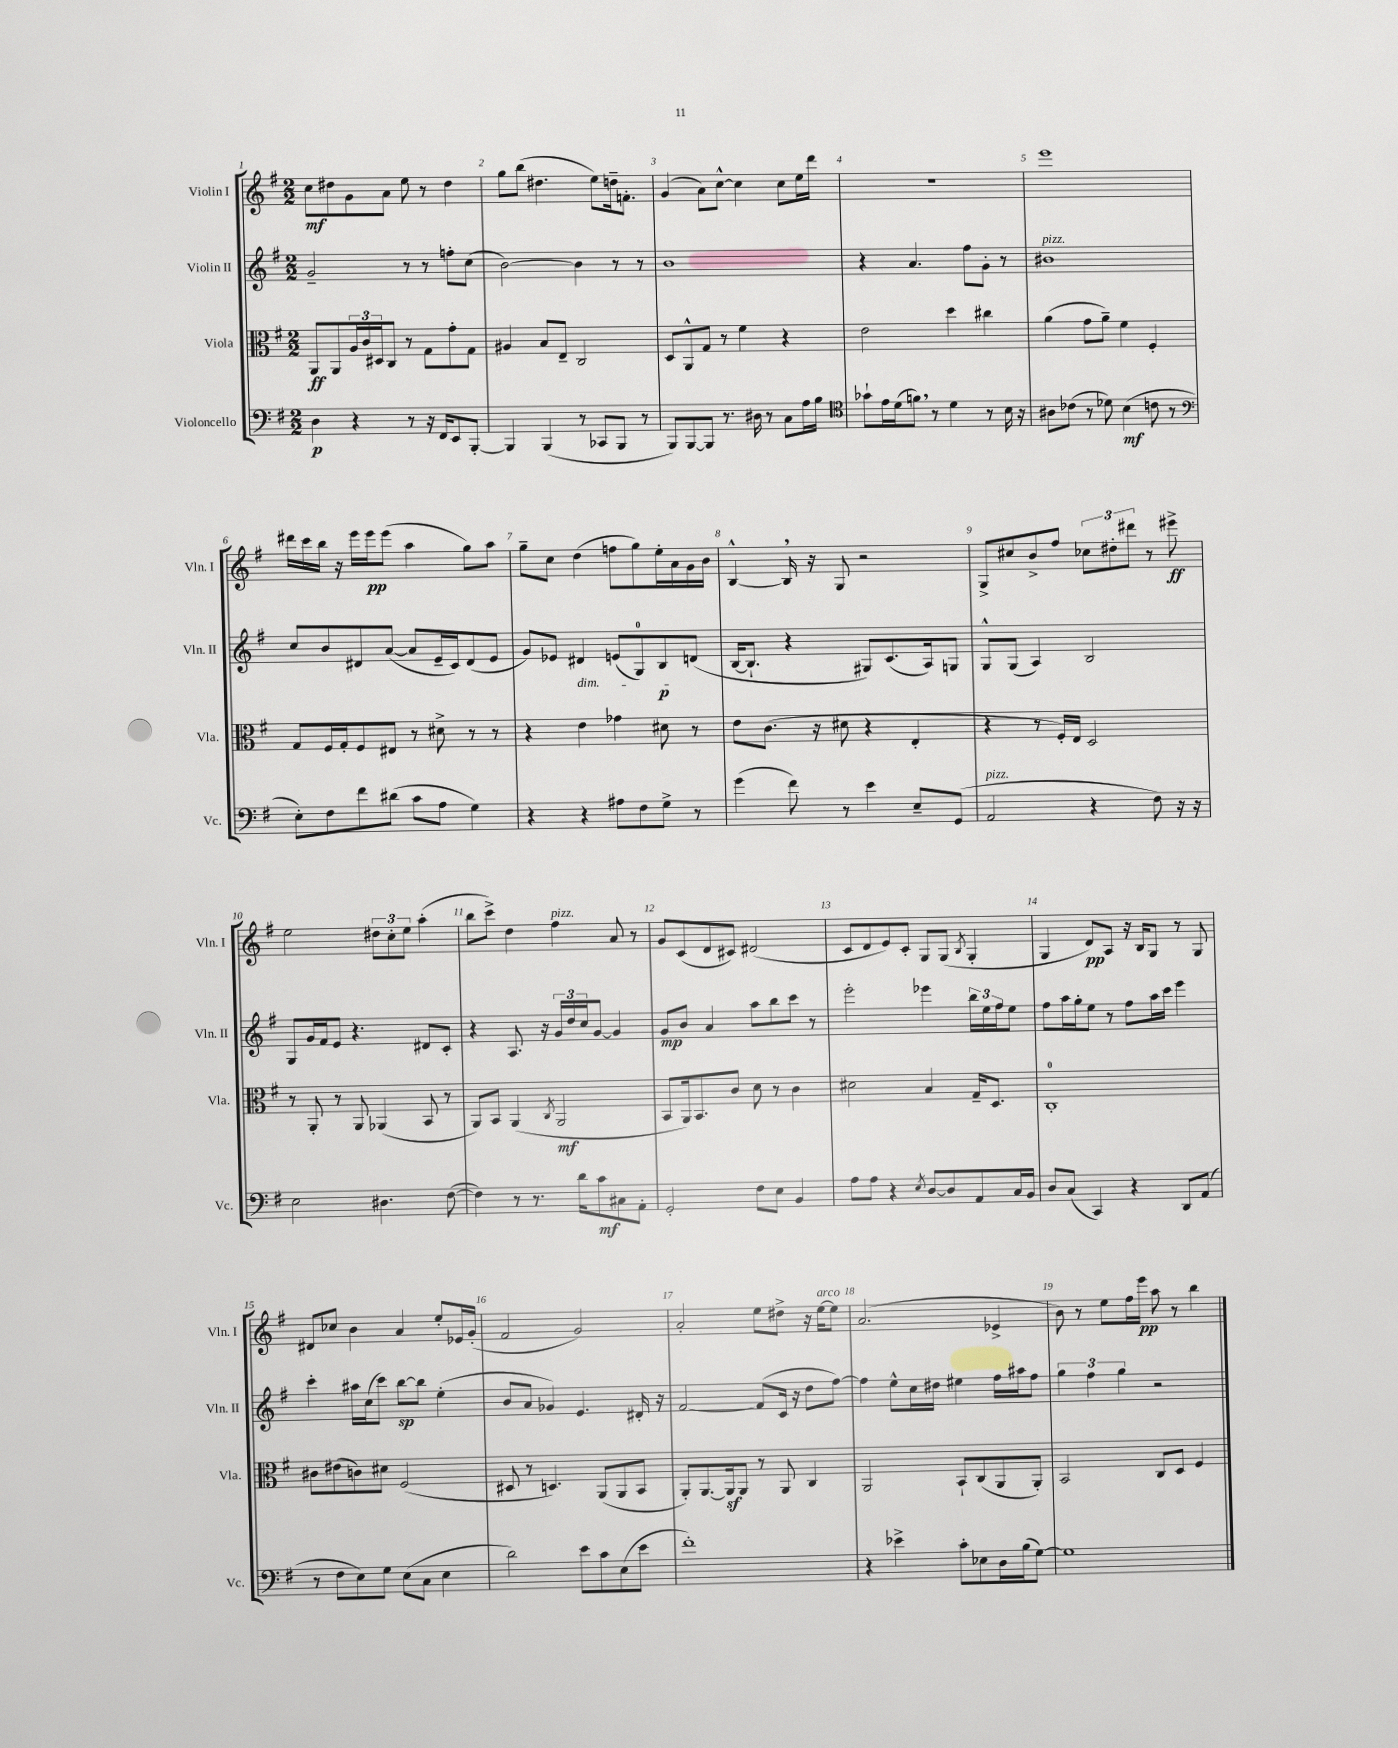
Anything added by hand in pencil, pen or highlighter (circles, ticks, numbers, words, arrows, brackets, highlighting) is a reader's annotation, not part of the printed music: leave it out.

**kern	**dynam	**kern	**dynam	**kern	**dynam	**kern	**dynam
*part4	*part4	*part3	*part3	*part2	*part2	*part1	*part1
*staff4	*staff4	*staff3	*staff3	*staff2	*staff2	*staff1	*staff1
*I"Violoncello	*	*I"Viola	*	*I"Violin II	*	*I"Violin I	*
*I'Vc.	*	*I'Vla.	*	*I'Vln. II	*	*I'Vln. I	*
*clefF4	*	*clefC3	*	*clefG2	*	*clefG2	*
*k[f#]	*	*k[f#]	*	*k[f#]	*	*k[f#]	*
*M2/2	*	*M2/2	*	*M2/2	*	*M2/2	*
=1	=1	=1	=1	=1	=1	=1	=1
4D\	p	8AA/L	ff	2g~/	.	8cc\L	mf
.	.	8AA/	.	.	.	8dd#X\	.
4r	.	24A/L	.	.	.	8g\	.
.	.	24c/	.	.	.	.	.
.	.	24D#X/J	.	.	.	.	.
.	.	8C/J	.	.	.	8a\J	.
8r	.	8r	.	8r	.	8ee\	.
16r	.	8G\L	.	8r	.	8r	.
16FF#/KL	.	.	.	.	.	.	.
8EE/	.	8g'\	.	8ffn'\L	.	4dd#\	.
[8BBB'/J	.	8G\J	.	(8cc\J	.	.	.
=2	=2	=2	=2	=2	=2	=2	=2
4BBB/]	.	4A#X/	.	[2b\)	.	8gg\L	.
.	.	.	.	.	.	(8bb\J	.
(4BBB/	.	8B/L	.	.	.	4.dd#X\	.
.	.	8E~/J	.	.	.	.	.
8r	.	2C/	.	4b\]	.	.	.
8CC-X/L	.	.	.	.	.	8ee\L)	.
8BBB/J	.	.	.	8r	.	16ddn~\k	.
.	.	.	.	.	.	8.fn'\J	.
8r	.	.	.	8r	.	.	.
=3	=3	=3	=3	=3	=3	=3	=3
8BBB/L)	.	8D/L	.	1b	.	(4g/	.
[8BBB/	.	8AA^^/	.	.	.	.	.
8BBB/J]	.	8G/J	.	.	.	8a\L)	.
8.r	.	8r	.	.	.	[8cc^^\J	.
.	.	4f#\	.	.	.	4cc\]	.
16D#X\	.	.	.	.	.	.	.
8r	.	.	.	.	.	.	.
8C\L	.	4r	.	.	.	8cc\L	.
16A\L	.	.	.	.	.	16ee\L	.
16B\JJ	.	.	.	.	.	16ddd\JJ	.
=4	=4	=4	=4	=4	=4	=4	=4
*clefC4	*	*	*	*	*	*	*
8g-X`\L	.	2e\	.	4r	.	1r	.
16e\L	.	.	.	.	.	.	.
(16d\J	.	.	.	.	.	.	.
8fn,\J)	.	.	.	4.a/	.	.	.
8r	.	.	.	.	.	.	.
4d\	.	4dd\	.	.	.	.	.
.	.	.	.	8ff#\L	.	.	.
8r	.	4cc#X\	.	8g'\J	.	.	.
16B\	.	.	.	8r	.	.	.
16r	.	.	.	.	.	.	.
=5	=5	=5	=5	=5	=5	=5	=5
!	!	!	!	!LO:TX:a:i:t=pizz.	!	!	!
8A#X\L	.	(4a\	.	1b#X	.	1eee	.
(8c-X\J	.	.	.	.	.	.	.
8r	.	8g\L	.	.	.	.	.
8d-X\)	.	8a~\J)	.	.	.	.	.
(4B\	mf	4f#\	.	.	.	.	.
8cn\	.	4F#'/	.	.	.	.	.
8r	.	.	.	.	.	.	.
!!LO:LB:g=z
=6	=6	=6	=6	=6	=6	=6	=6
*clefF4	*	*	*	*	*	*	*
8E'\L)	.	8G/L	.	8cc/L	.	16ddd#X\LL	.
.	.	.	.	.	.	16ccc\	.
8F#\	.	16F#/L	.	8b/	.	16bb\JJ	.
.	.	16G'/J	.	.	.	16r	.
8f#\	.	8F#/	.	8d#X/	.	16eee\LL	.
.	.	.	.	.	.	16eee\J	pp
(8d#X\J	.	8E#X/J	.	([8a/J	.	(8eee\J	.
8c\L	.	8r	.	8a/L]	.	4aa\	.
8A\J	.	8d#X^\	.	16e~/L	.	.	.
.	.	.	.	16c/J)	.	.	.
4G\)	.	8r	.	(8d#/	.	8gg\L)	.
.	.	8r	.	8e/J	.	8aa\J	.
=7	=7	=7	=7	=7	=7	=7	=7
4r	.	4r	.	8g/L)	.	8gg~\L	.
.	.	.	.	8e-X/J	.	8cc\J	.
!	!	!	!	!LO:TX:b:i:t=dim.	!	!	!
4r	.	4e\	.	4d#X/	.	(4dd\	.
8A#X\L	.	4g-X\	.	(8en/L	.	8ffn\L	.
8F#\	.	.	.	8G/)	.	8gg\)	.
8G^\J	.	8d#X\	.	8B/	p	16ee'\L	.
.	.	.	.	.	.	16a\	.
8r	.	8r	.	(8dn/J	.	16g\	.
.	.	.	.	.	.	16b\JJ	.
=8	=8	=8	=8	=8	=8	=8	=8
(4g\	.	8e\L	.	[16B/KL	.	[4B^^/	.
.	.	.	.	8.B`/J]	.	.	.
.	.	(8.c\J	.	.	.	.	.
8f#\)	.	.	.	4r	.	16B,/]	.
.	.	16r	.	.	.	16r	.
8r	.	8d#X\	.	.	.	8G/	.
4e\	.	4r	.	8G#X/L)	.	2r	.
.	.	.	.	(8.c/	.	.	.
8E~/L	.	4E'/	.	.	.	.	.
.	.	.	.	16A/k)	.	.	.
(8GG/J	.	.	.	8Gn/J	.	.	.
=9	=9	=9	=9	=9	=9	=9	=9
!LO:TX:a:i:t=pizz.	!	!	!	!	!	!	!
2AA/	.	4r	.	8G^^/L	.	8G^/L	.
.	.	.	.	(8G/J	.	8cc#X/	.
.	.	8r	.	4A/)	.	8b^/	.
.	.	16F#'/LL)	.	.	.	8ff#/J	.
.	.	16E/JJ	.	.	.	.	.
4r	.	2D/	.	2B/	.	12cc-X\L	.
.	.	.	.	.	.	12dd#X'\	.
.	.	.	.	.	.	12ddd#X\J	.
8F#\)	.	.	.	.	.	8r	.
16r	.	.	.	.	.	8eee#X^\	ff
16r	.	.	.	.	.	.	.
!!LO:LB:g=z
=10	=10	=10	=10	=10	=10	=10	=10
2E\	.	8r	.	8G/L	.	2ee\	.
.	.	8AA'/	.	16g/L	.	.	.
.	.	.	.	16f#/J	.	.	.
.	.	8r	.	8e/J	.	.	.
.	.	8AA/	.	4.r	.	.	.
4.D#X\	.	(4AA-X/	.	.	.	12dd#X\L	.
.	.	.	.	.	.	12cc'\	.
.	.	.	.	.	.	12ee\J	.
.	.	8BB/	.	8d#X/L	.	(4aa'\	.
([8F#\	.	8r	.	8c'/J	.	.	.
=11	=11	=11	=11	=11	=11	=11	=11
4F#\])	.	8AA/L)	.	4r	.	8bb\L	.
.	.	8BB/J	.	.	.	8ccc^\J)	.
8r	.	(4AA/	.	8.A/	.	4dd\	.
8.r	.	.	.	.	.	.	.
.	.	.	.	16r	.	.	.
.	.	8qC/	.	.	.	.	.
!	!	!	!	!	!	!LO:TX:a:i:t=pizz.	!
.	.	2AA/	mf	24g/LL	.	4ff#\	.
.	.	.	.	24dd/	.	.	.
16d\KL	.	.	.	.	.	.	.
.	.	.	.	24cc/J	.	.	.
8c\	mf	.	.	[8g/J	.	.	.
8C#X\	.	.	.	4g/]	.	8a/	.
8AA'\J	.	.	.	.	.	8r	.
=12	=12	=12	=12	=12	=12	=12	=12
2GG'/	.	8BB/L	.	8g/L	mp	8g/L	.
.	.	16AA/k)	.	8b/J	.	(8c/	.
.	.	8.BB/	.	.	.	.	.
.	.	.	.	4a/	.	8d/	.
.	.	8c/J	.	.	.	8c#X/J)	.
8F#\L	.	8d\	.	8aa\L	.	(2d#X/	.
8E\J	.	8r	.	8bb\	.	.	.
4BB/	.	4c\	.	8ccc\J	.	.	.
.	.	.	.	8r	.	.	.
=13	=13	=13	=13	=13	=13	=13	=13
8A\L	.	2d#X\	.	2eee'\	.	8c/L	.
8A\J	.	.	.	.	.	8d/	.
4r	.	.	.	.	.	8e/)	.
.	.	.	.	.	.	8c'/J	.
8qE/	.	.	.	.	.	.	.
[8D/L	.	4B/	.	4eee-X\	.	8G/L	.
8D/]	.	.	.	.	.	(8G/J	.
.	.	.	.	.	.	8qB/	.
8AA/	.	16G~/KL	.	24bb\LL	.	4G'/	.
.	.	.	.	24ee\	.	.	.
.	.	8.D/J	.	.	.	.	.
.	.	.	.	24ff#\J	.	.	.
16C/L	.	.	.	8ee\J	.	.	.
16BB/JJ	.	.	.	.	.	.	.
=14	=14	=14	=14	=14	=14	=14	=14
8D/L	.	1C'	.	8ff#\L	.	4G/	.
(8C/J	.	.	.	16aa\L	.	.	.
.	.	.	.	16gg'\J	.	.	.
4CC/)	.	.	.	8ee\J	.	8d/L)	pp
.	.	.	.	8r	.	8A/J	.
4r	.	.	.	8ff#\L	.	16r	.
.	.	.	.	.	.	16B/KL	.
.	.	.	.	16aa\L	.	8G/J	.
.	.	.	.	16ccc\JJ	.	.	.
8DD/L	.	.	.	4eee\	.	8r	.
(8AA/J	.	.	.	.	.	8G/	.
!!LO:LB:g=z
=15	=15	=15	=15	=15	=15	=15	=15
8r	.	8c#X\L	.	4ccc'\	.	8d#X/L	.
8F#\L	.	(8e#X\	.	.	.	8cc-X/J	.
8E\)	.	8cn\)	.	16aa#X\LL	.	4b\	.
.	.	.	.	(16cc\J	.	.	.
8G\J	.	8d#X\J	.	8ccc\J)	.	.	.
(8E\L	.	(2F#/	.	[8bb\L	sp	4a/	.
8C\J	.	.	.	8bb\J]	.	.	.
4E\	.	.	.	(4ee'\	.	8ee'/L	.
.	.	.	.	.	.	16e-X/L	.
.	.	.	.	.	.	(16g'/JJ	.
=16	=16	=16	=16	=16	=16	=16	=16
2d\)	.	8D#X/	.	8b/L	.	2f#/	.
.	.	8r	.	8a/J	.	.	.
.	.	4.Dn/)	.	4g-X/)	.	.	.
8e\L	.	.	.	4.e/	.	2g/)	.
8c\	.	(8AA/L	.	.	.	.	.
(8E\	.	8AA/	.	.	.	.	.
8e\J	.	8BB/J	.	16d#X'/	.	.	.
.	.	.	.	16r	.	.	.
=17	=17	=17	=17	=17	=17	=17	=17
1f#')	.	8AA'/L)	.	[2f#/	.	2a'/	.
.	.	[8.AA/	.	.	.	.	.
.	.	16AAz/k]	.	.	.	.	.
.	.	8AA/J	.	.	.	.	.
.	.	8r	.	(8f#/L]	.	8ee\L	.
.	.	8AA/	.	16c/Jk	.	8dd#X^\J	.
.	.	.	.	16r	.	.	.
.	.	4C/	.	8dd\L	.	16r	.
!	!	!	!	!	!	!LO:TX:a:i:t=arco	!
.	.	.	.	.	.	[16ee\KL	.
.	.	.	.	[8ff#\J)	.	8ee\J]	.
=18	=18	=18	=18	=18	=18	=18	=18
4r	.	2AA/	.	4ff#\]	.	(2.a/	.
4e-X^\	.	.	.	8ee^^\L	.	.	.
.	.	.	.	16cc\L	.	.	.
.	.	.	.	16dd#X\JJ	.	.	.
8c'\L	.	8BB`/L	.	4ee#X\	.	.	.
8E-X\	.	(8C/	.	.	.	.	.
16D\L	.	8AA/	.	16ff#\LL	.	4e-X^/	.
(16B\J	.	.	.	16aa#X\J	.	.	.
[8G\J)	.	8AA'/J)	.	8ff#\J	.	.	.
=19	=19	=19	=19	=19	=19	=19	=19
1G]	.	2BB/	.	6gg\	.	8b\)	.
.	.	.	.	.	.	8r	.
.	.	.	.	6ff#\	.	.	.
.	.	.	.	.	.	8ee\L	.
.	.	.	.	6gg\	.	.	.
.	.	.	.	.	.	16ff#\L	.
.	.	.	.	.	.	16eee\JJ	pp
.	.	8C/L	.	2r	.	8aa\	.
.	.	8D/J	.	.	.	8r	.
.	.	4F#/	.	.	.	4bb\	.
==	==	==	==	==	==	==	==
*-	*-	*-	*-	*-	*-	*-	*-
